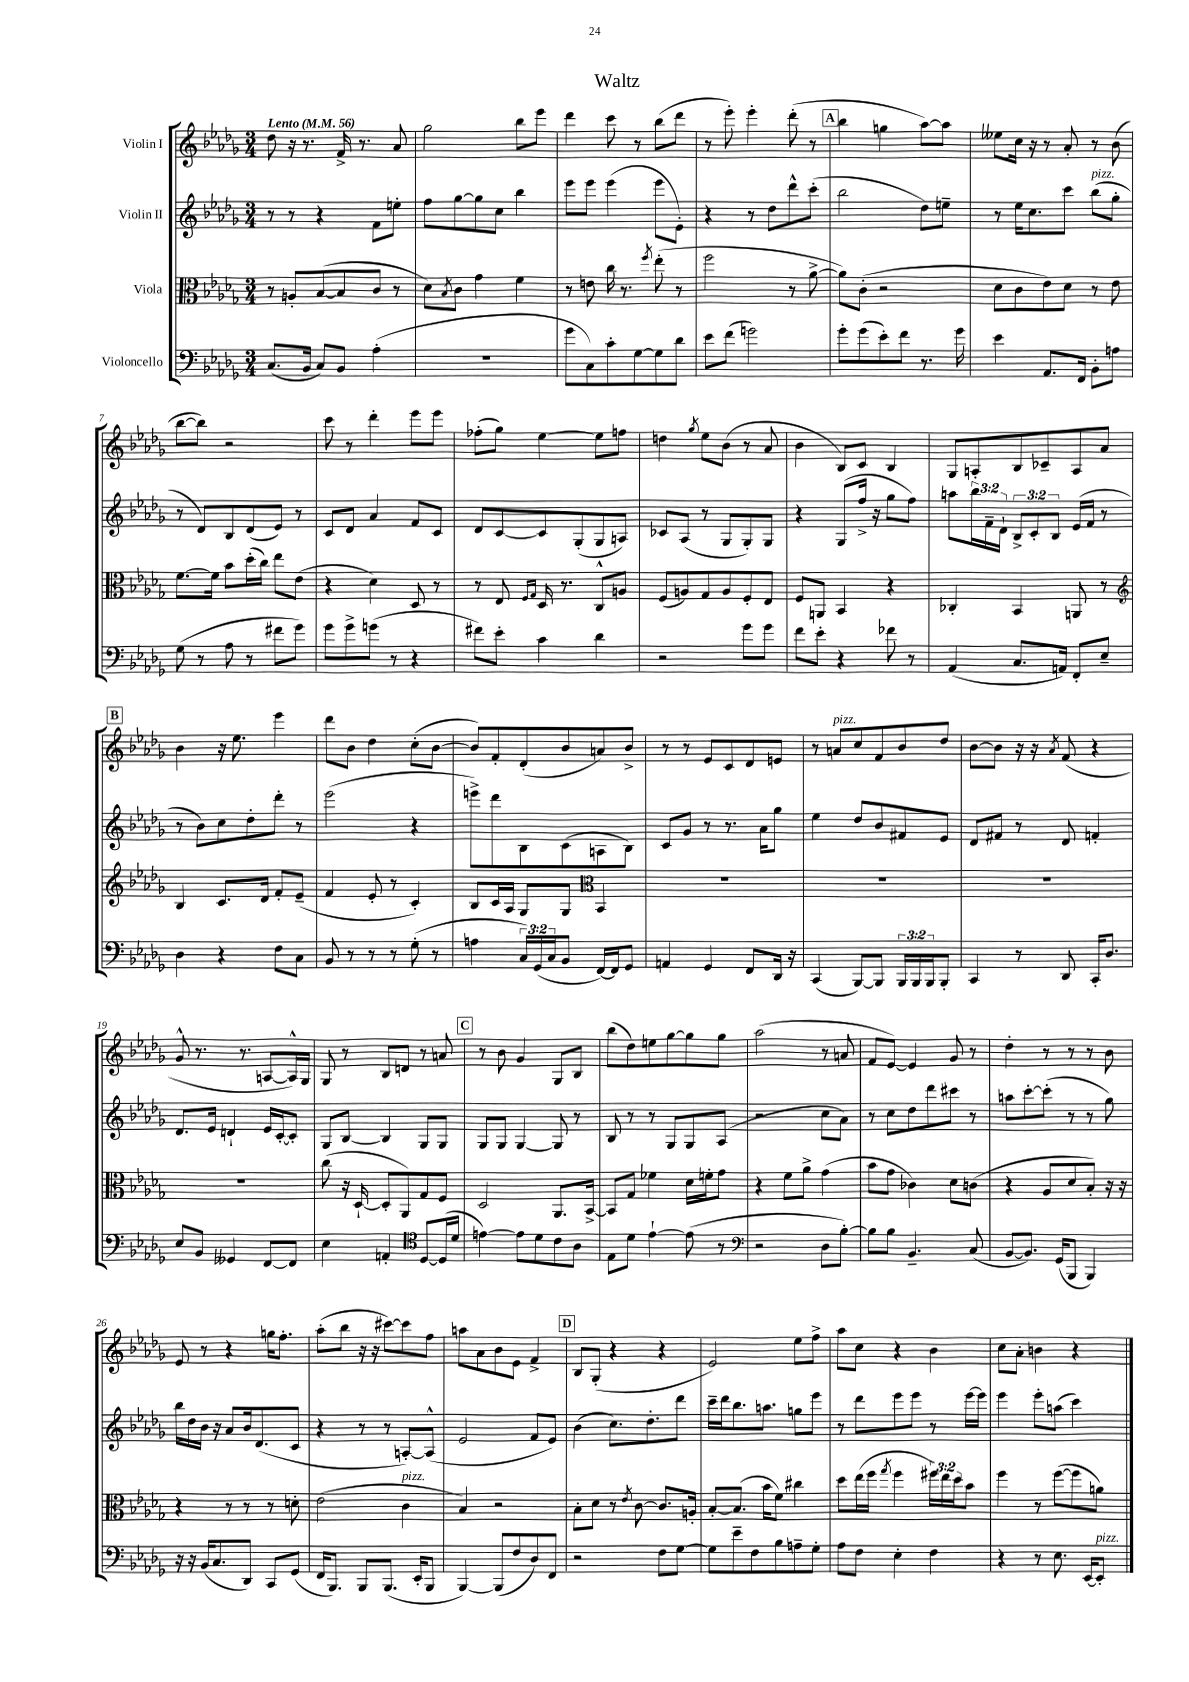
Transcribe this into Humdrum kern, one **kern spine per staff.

**kern	**kern	**kern	**kern
*staff4	*staff3	*staff2	*staff1
*clefF4	*clefC3	*clefG2	*clefG2
*k[b-e-a-d-g-]	*k[b-e-a-d-g-]	*k[b-e-a-d-g-]	*k[b-e-a-d-g-]
*M3/4	*M3/4	*M3/4	*M3/4
*MM56	*MM56	*MM56	*MM56
(8.C	8r	8r	8dd-
.	8A'	8r	16r
16BB-	.	.	8.r
8C)	([8B-	4r	.
8BB-	8B-]	.	16f^
.	.	.	8.r
(4A-'	8c	8f	.
.	8r	8ee'	8a-
=	=	=	=
2.r	8d-)	8ff	2gg-
.	8qB-	.	.
.	8c	[8gg-	.
.	4g-	8gg-]	.
.	.	8cc	.
.	4f	4bb-	8bb-
.	.	.	8eee-
=	=	=	=
8g-	8r	8eee-	4ddd-
8C)	8e	8eee-	.
8c'	16cc	(4eee-	8ccc
.	8.r	.	.
[8G-	.	.	8r
.	8qff	.	.
8G-]	(8ee-'	8eee-	(8bb-
8d-	8r	8e-')	8ddd-
=	=	=	=
8e-	2ff	4r	8r
(8f	.	.	8eee-')
2g)	.	8r	4eee-'
.	.	8dd-	.
.	8r	8ddd-^^	(8ddd-'
.	[8a-^	(8ccc'	8r
=	=	=	=
8g-'	8a-])	2bb-	4bb-
(8g-	(8c'	.	.
8e-')	2r	.	4gg
8f	.	.	.
8.r	.	8dd-)	[8aa-)
.	.	8ee~	8aa-]
16g-	.	.	.
=	=	=	=
4e-	8d-	8r	8ee--
.	8c	16ee-	16cc
.	.	8.cc	16r
8.AA-	8e-)	.	8r
.	8d-	8ccc	8a-'
16FF	.	.	.
8BB-'	8r	(8bb-	8r
8A	8e-	8gg-'	(8b-
=	=	=	=
(8G-	[8.f	8r	[8bb-
8r	.	8d-)	8bb-])
.	16f]	.	.
8A-	8b-	8B-	2r
8r	(16dd-'	(8d-	.
.	16cc)	.	.
8f#	8ee-	8e-)	.
8g-)	(8e-	8r	.
=	=	=	=
8g-	4r	8c	8ccc
8g-^	.	8d-	8r
(8g	4d-)	4a-	4ddd-'
8r	.	.	.
4r	8D-	8f	8eee-
.	8r	8c	8eee-
=	=	=	=
8f#)	8r	8d-	(8ff-'
8e-'	8E-	[8c	8gg-)
.	16qqF	.	.
.	16qqG-	.	.
4c	16D-	8c]	[4ee-
.	8.r	.	.
.	.	(8G-'	.
4d-	8C^^	8G-	8ee-]
.	8A	8A)	8ff
=	=	=	=
2r	(8F	8c-	4dd
.	8A)	(8A-	.
.	.	.	8qgg-
.	8G-	8r	8ee-
.	8A	8G-	(8b-
8g-	8F'	8G-')	8r
8g-	8E-	8G-	8a-
=	=	=	=
8f	8F	4r	4b-
8e-'	8AA	.	.
4r	4BB-	(8G-	8B-)
.	.	16ff^	8c
.	.	16r	.
8f-	4r	8gg-	4B-
8r	.	8ff)	.
=	=	=	=
(4AA-	4C-'	8aa	8G-
.	.	24bb-	8A'
.	.	24f~	.
.	.	24d-`	.
8.C	4BB-	12B-^	8B-
.	.	12c'	.
.	.	.	8c-~
.	.	12B-	.
16AA)	.	.	.
8FF'	8AA	(16e-	8A
.	.	16f	.
8E-~	8r	8r	8a-
=	=	=	=
*	*clefG2	*	*
4D-	4B-	8r	4b-
.	.	8b-)	.
4r	8.c	8cc	16r
.	.	.	8.ee-
.	.	8dd-'	.
.	16d-	.	.
8F	8f'	8ddd-'	4eee-
8C	(8e-~	8r	.
=	=	=	=
8BB-	4f	(2eee-	8ddd-
8r	.	.	8b-
8r	8e-'	.	4dd-
8r	8r	.	.
(8G-'	4c')	4r	(8cc'
8r	.	.	[8b-
=	=	=	=
4A	8B-	8eee^)	8b-])
.	16c	8ddd-	8f'
.	16A-	.	.
24C)	8G-	8B-	(8d-'
(24GG-	.	.	.
24C	.	.	.
8BB-	8G-	(8c	8b-
*	*clefC3	*	*
[16FF)	4BB-	8A	8a)
16FF]	.	.	.
8GG-	.	8B-)	8b-^
=	=	=	=
4AA	2.r	8c	8r
.	.	8g-	8r
4GG-	.	8r	8e-
.	.	8.r	8c
8FF	.	.	8d-
.	.	16a-	.
16DD-	.	8gg-	8e
16r	.	.	.
=	=	=	=
(4CC	2.r	4ee-	8r
.	.	.	8a
[8BBB-)	.	8dd-	8cc
8BBB-]	.	8b-	8f
24BBB-	.	8f#	8b-
24BBB-	.	.	.
24BBB-	.	.	.
8BBB-'	.	8e-	8dd-
=	=	=	=
4CC	2.r	8d-	[8b-
.	.	8f#	8b-]
8r	.	8r	16r
.	.	.	16r
.	.	.	8qa-
8DD-	.	8d-	(8f
16CC'	.	4f'	4r
8.D-	.	.	.
=	=	=	=
8E-	2.r	8.d-	8g-^^
8BB-	.	.	8.r
.	.	16e-	.
4GG--	.	4d`	.
.	.	.	8.r
[8FF	.	16e-	[8A
.	.	[16c'	.
8FF]	.	8c']	16A^^])
.	.	.	16G-
=	=	=	=
4E-	(8cc	8G-	8G-
.	16r	[8B-	8r
.	[16D-`	.	.
4AA'	8D-']	4B-]	8B-
.	8AA-)	.	8d
*clefC4	*	*	*
[8D-	8G-	8G-	8r
(16D-]	8F	8G-	8a
16d-	.	.	.
=	=	=	=
[4e)	2D-	8G-	8r
.	.	8G-	8b-
8e]	.	[4G-	4g-
8d-	.	.	.
8c	8.AA-	8G-]	8G-
8A-	.	8r	8B-
.	[16BB-^	.	.
=	=	=	=
8E-	8BB-]	8B-	(8bb-
8d-	8G-	8r	8dd-)
[4e-`	4f-	8r	8ee
.	.	8G-	[8gg-
(8e-]	16d-	8G-	8gg-]
.	16f'	.	.
8r	8g-	(8A-	8gg-
=	=	=	=
*clefF4	*	*	*
2r	4r	2r	(2aa-
.	8f	.	.
.	8a-^	.	.
8D-	(4g-	8cc	8r
[8B-')	.	8a-)	8a
=	=	=	=
8B-]	8b-	8r	8f
8B-	8g-	8cc	[8e-)
4.BB-~	4c-)	8dd-	4e-]
.	.	8ddd-	.
.	8d-	8ccc#	8g-
(8C	(8c	8r	8r
=	=	=	=
[8BB-	4r	8aa	4dd-'
8.BB-])	.	[8ccc'	.
.	8A-	(8ccc']	8r
(16GG-	.	.	.
8BBB-	8d-	8r	8r
4BBB-)	8B-')	8r	8r
.	16r	8gg-)	8b-
.	16r	.	.
=	=	=	=
16r	4r	16bb-	8e-
16r	.	16dd-	.
(16BB-	.	16b-	8r
8.C	.	16r	.
.	8r	8a-	4r
8DD-)	8r	16b-	.
.	.	(8.d-	.
8CC	8r	.	16gg
.	.	.	8.ff'
(8GG-	8d'	8c	.
=	=	=	=
16FF	(2e-	4r	(8aa-'
8.BBB-)	.	.	.
.	.	.	8bb-
8BBB-	.	8r	16r
.	.	.	16r
(8.BBB-	.	8r	[8ccc#)
.	4c	[8A')	8ccc#]
16EE-'	.	.	.
8BBB-	.	(8A^^]	8ff
=	=	=	=
[4BBB-)	4B-)	2e-	8aa
.	.	.	8a-
(8BBB-]	2r	.	8b-
8F	.	.	8e-
8D-)	.	8f	4f^
8FF	.	8e-)	.
=	=	=	=
2r	8B-'	(4b-	8B-
.	8d-	.	(8G-'
.	8r	8.cc)	4r
.	8qe-	.	.
.	[8c	.	.
.	.	8.dd-'	.
8F	8.c]	.	4r
[8G-	.	8ddd-	.
.	16A'	.	.
=	=	=	=
8G-]	[8B-'	16ccc~	2e-)
.	.	16ddd-	.
8e-~	(8.B-]	8.bb-	.
8F	.	.	.
.	16b-	8.aa	.
8B-	8f)	.	.
8A~	4cc#	8gg	8ee-
8G-'	.	8eee-	8ff^
=	=	=	=
8A-	8dd-	8r	8aa-
8F	(16ee-	8ddd-	8cc
.	16ff	.	.
.	8qgg-	.	.
4E-'	4ff	8eee-	4r
.	.	8eee-	.
4F	24ff#)	8r	4b-
.	24ee-	.	.
.	24dd-	.	.
.	8b-	[16eee-	.
.	.	16eee-]	.
=	=	=	=
4r	4ff	4eee-	8cc
.	.	.	8a-'
8r	8r	8eee-'	4b
8.E-	([8ff	(8aa	.
.	8ff]	4ccc)	4r
[16EE-	.	.	.
8EE-']	8a)	.	.
==	==	==	==
*-	*-	*-	*-
